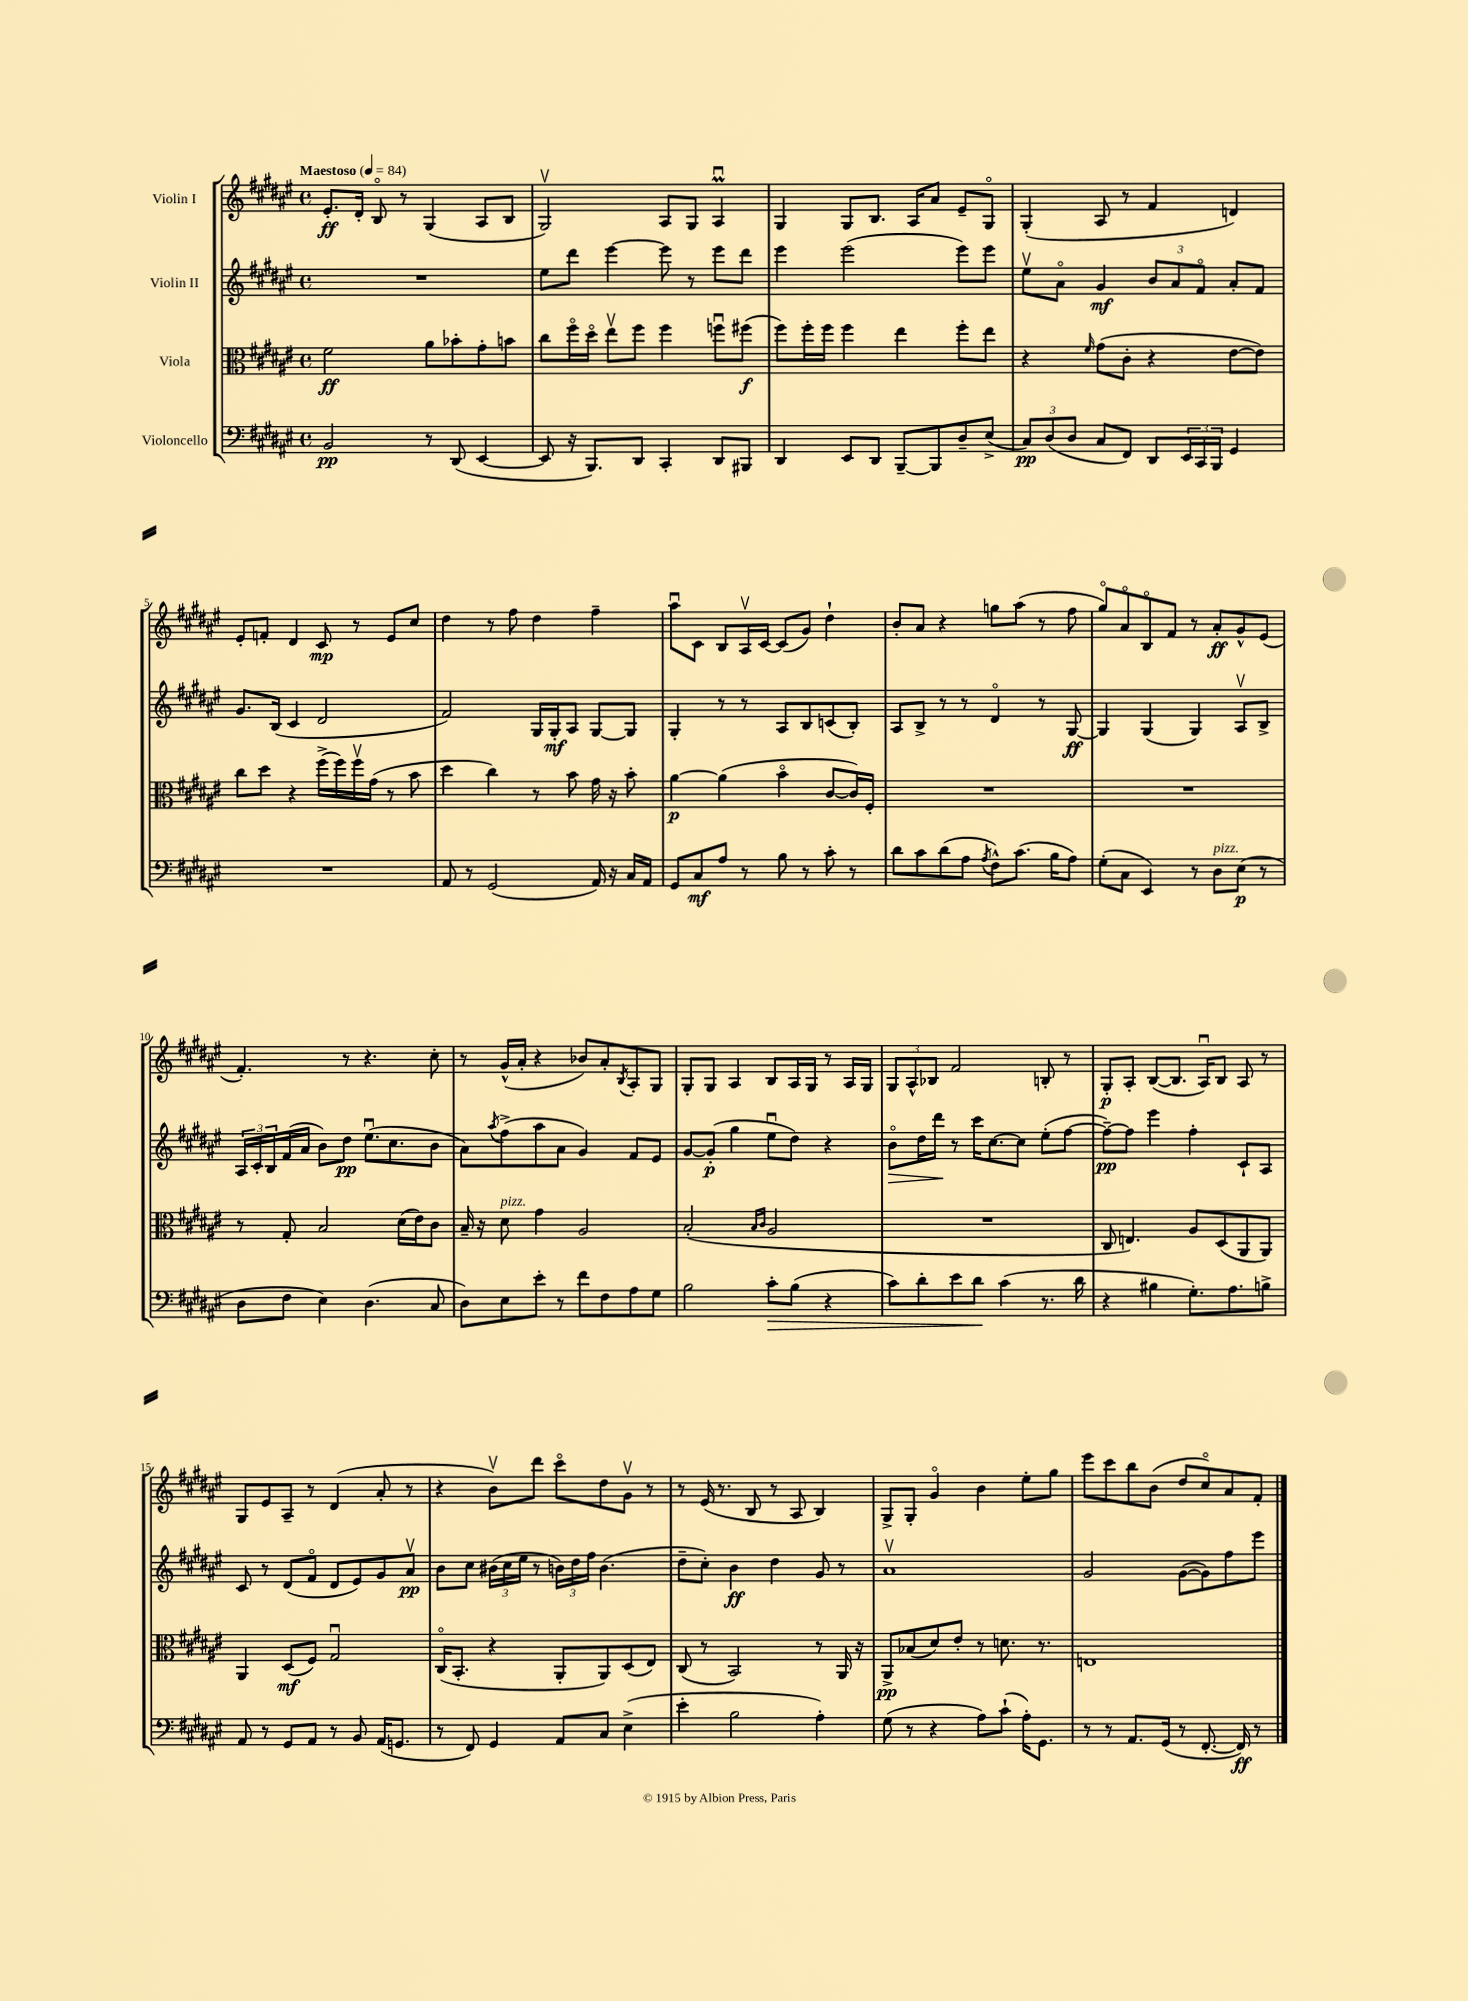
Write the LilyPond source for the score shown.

<<
\new StaffGroup <<
\new Staff = "s0" \with { instrumentName = "Violin I" } {
    \clef treble \key fis \major \defaultTimeSignature \time 4/4 \tempo "Maestoso" 4 = 84
    eis'8.-.\ff dis'16-. b8\flageolet r8 gis4( ais8 b8 |
    gis2\upbow) ais8 gis8 ais4\downbow\prall |
    gis4 gis8 b8. ais16 ais'8 eis'8-- gis8\flageolet |
    gis4-.( ais8 r8 fis'4 d'4) |
    eis'8-. f'8-. dis'4 cis'8\mp r8 eis'8 cis''8 |
    dis''4 r8 fis''8 dis''4 fis''4-- |
    ais''8\downbow cis'8 b8 ais16\upbow cis'16~ cis'8( gis'8) dis''4-! |
    b'8-. ais'8 r4 g''8 ais''8( r8 fis''8 |
    gis''8\flageolet) ais'8\flageolet b8\flageolet fis'8 r8 ais'8-.\ff gis'8-^ eis'8( |
    fis'4.-.) r8 r4. cis''8-. |
    r8 gis'16-^( ais'16-. r4 bes'8) ais'8-. \acciaccatura { b8 } ais8-. gis8 |
    gis8-. gis8 ais4 b8 ais16 gis16 r8 ais16 gis16 |
    \tuplet 3/2 { gis8 ais8-^ bes8 } fis'2 b8-. r8 |
    gis8-.\p ais8-. b8~( b8. ais16\downbow) b8 ais8 r8 |
    gis8 eis'8 ais8-- r8 dis'4( ais'8-. r8 |
    r4 b'8\upbow) dis'''8 cis'''8\flageolet dis''8 gis'8\upbow r8 |
    r8 eis'16( r8. b8 r8 ais8 b4) |
    gis8-> gis8-. gis'4\flageolet b'4 eis''8-. gis''8 |
    eis'''8 cis'''8 b''8 b'8( dis''8 cis''8\flageolet) ais'8 fis'8-. \bar "|." |
}
\new Staff = "s1" \with { instrumentName = "Violin II" } {
    \clef treble \key fis \major \defaultTimeSignature \time 4/4
    R1 |
    eis''8 dis'''8 eis'''4~ eis'''8 r8 eis'''8 dis'''8 |
    eis'''4 eis'''2( eis'''8) eis'''8 |
    eis''8\upbow ais'8\flageolet gis'4\mf \tuplet 3/2 { b'8 ais'8 fis'8\flageolet } ais'8-. fis'8 |
    gis'8. b16( cis'4 dis'2 |
    fis'2) gis16 gis16-.\mf ais8 gis8~ gis8 |
    gis4-. r8 r8 ais8 b8 c'8( b8-.) |
    ais8 b8-> r8 r8 dis'4\flageolet r8 gis8~\ff |
    gis4 gis4( gis4) ais8\upbow b8-> |
    \tuplet 3/2 { ais16 cis'16-. b16 } fis'16( ais'16 b'8) dis''8\pp eis''8.\downbow( cis''8. b'8 |
    ais'8) \acciaccatura { ais''8 } fis''8->( ais''8 ais'8 gis'4) fis'8 eis'8 |
    gis'8~ gis'8-.\p( gis''4 eis''8\downbow dis''8) r4 |
    b'8\flageolet\> dis''16 dis'''16\! r8 cis'''16 cis''8.~ cis''8 eis''8-.( fis''8~ |
    fis''8~--\pp) fis''8 eis'''4 fis''4-. cis'8-! ais8 |
    cis'8 r8 dis'8( fis'8\flageolet dis'8 eis'8) gis'8 ais'8\upbow\pp |
    b'8 cis''8 \tuplet 3/2 { bis'16( cis''16 eis''16 } r8 \tuplet 3/2 { b'16) dis''16 fis''16 } b'4.( |
    dis''8-- cis''8-.) b'4\ff dis''4 gis'8 r8 |
    ais'1\upbow |
    gis'2 gis'8~( gis'8) fis''8 eis'''8 \bar "|." |
}
\new Staff = "s2" \with { instrumentName = "Viola" } {
    \clef alto \key fis \major \defaultTimeSignature \time 4/4
    fis'2\ff ais'8 bes'8-. gis'8-. b'8 |
    cis''8 fis''16\flageolet dis''16\flageolet eis''8\upbow fis''8 fis''4 f''8\downbow fis''8\f( |
    fis''8) fis''16-. fis''16 fis''4 eis''4 fis''8-. eis''8 |
    r4 \grace { fis'16 } gis'8( cis'8-. r4 eis'8~ eis'8) |
    cis''8 dis''8 r4 fis''16->( fis''16) fis''16\upbow gis'16( r8 b'8 |
    dis''4 cis''4) r8 b'8 gis'16 r16 b'8-. |
    ais'4~\p ais'4( b'4\flageolet cis'8~ cis'16) fis16-. |
    R1 |
    R1 |
    r8 gis8-. b2 dis'16( eis'16) cis'8 |
    b16-- r16 dis'8^\markup { \italic "pizz." } gis'4 ais2 |
    b2-.( \grace { b16 cis'16 } ais2 |
    R1 |
    cis8 e4.) ais8 dis8( ais,8 ais,8) |
    ais,4 dis8\mf( fis8) gis2\downbow |
    cis16\flageolet( b,8.-. r4 ais,8-. ais,8) dis8( eis8) |
    cis8( r8 b,2) r8 ais,16 r16 |
    ais,8->\pp bes8( dis'8) eis'8-. r8 d'8. r8. |
    e1 \bar "|." |
}
\new Staff = "s3" \with { instrumentName = "Violoncello" } {
    \clef bass \key fis \major \defaultTimeSignature \time 4/4
    b,2\pp r8 dis,8( eis,4~ |
    eis,8 r16 b,,8.) dis,8 cis,4-. dis,8 bis,,8 |
    dis,4 eis,8 dis,8 b,,8~-- b,,8 dis8-- eis8->( |
    \tuplet 3/2 { cis8\pp) dis8( dis8 } cis8 fis,8) dis,8 \tuplet 3/2 { eis,16 cis,16 b,,16 } gis,4 |
    R1 |
    ais,8 r8 gis,2( ais,16) r16 cis16 ais,16 |
    gis,8 cis8\mf ais8 r8 b8 r8 cis'8-. r8 |
    dis'8 cis'8 dis'8( ais8 \acciaccatura { ais8 } fis8-^) cis'8.( b16 ais8) |
    gis8-.( cis8 eis,4) r8 dis8^\markup { \italic "pizz." } eis8\p( r8 |
    dis8 fis8 eis4) dis4.( cis8 |
    dis8) eis8 eis'8-. r8 fis'8 fis8 ais8 gis8 |
    b2 cis'8-.\> b8( r4 |
    cis'8) dis'8-. eis'8 dis'8\! cis'4( r8. dis'16 |
    r4 bis4 gis8.-.) ais8. b8-> |
    ais,8 r8 gis,8 ais,8 r8 b,8 ais,16( g,8. |
    r8 fis,8) gis,4 ais,8 cis8 eis4->( |
    eis'4-. b2 ais4-.) |
    gis8( r8 r4 ais8) cis'8-!( ais16-.) gis,8. |
    r8 r8 ais,8. gis,16( r8 fis,8.~-. fis,16\ff) r8 \bar "|." |
}
>>
>>
